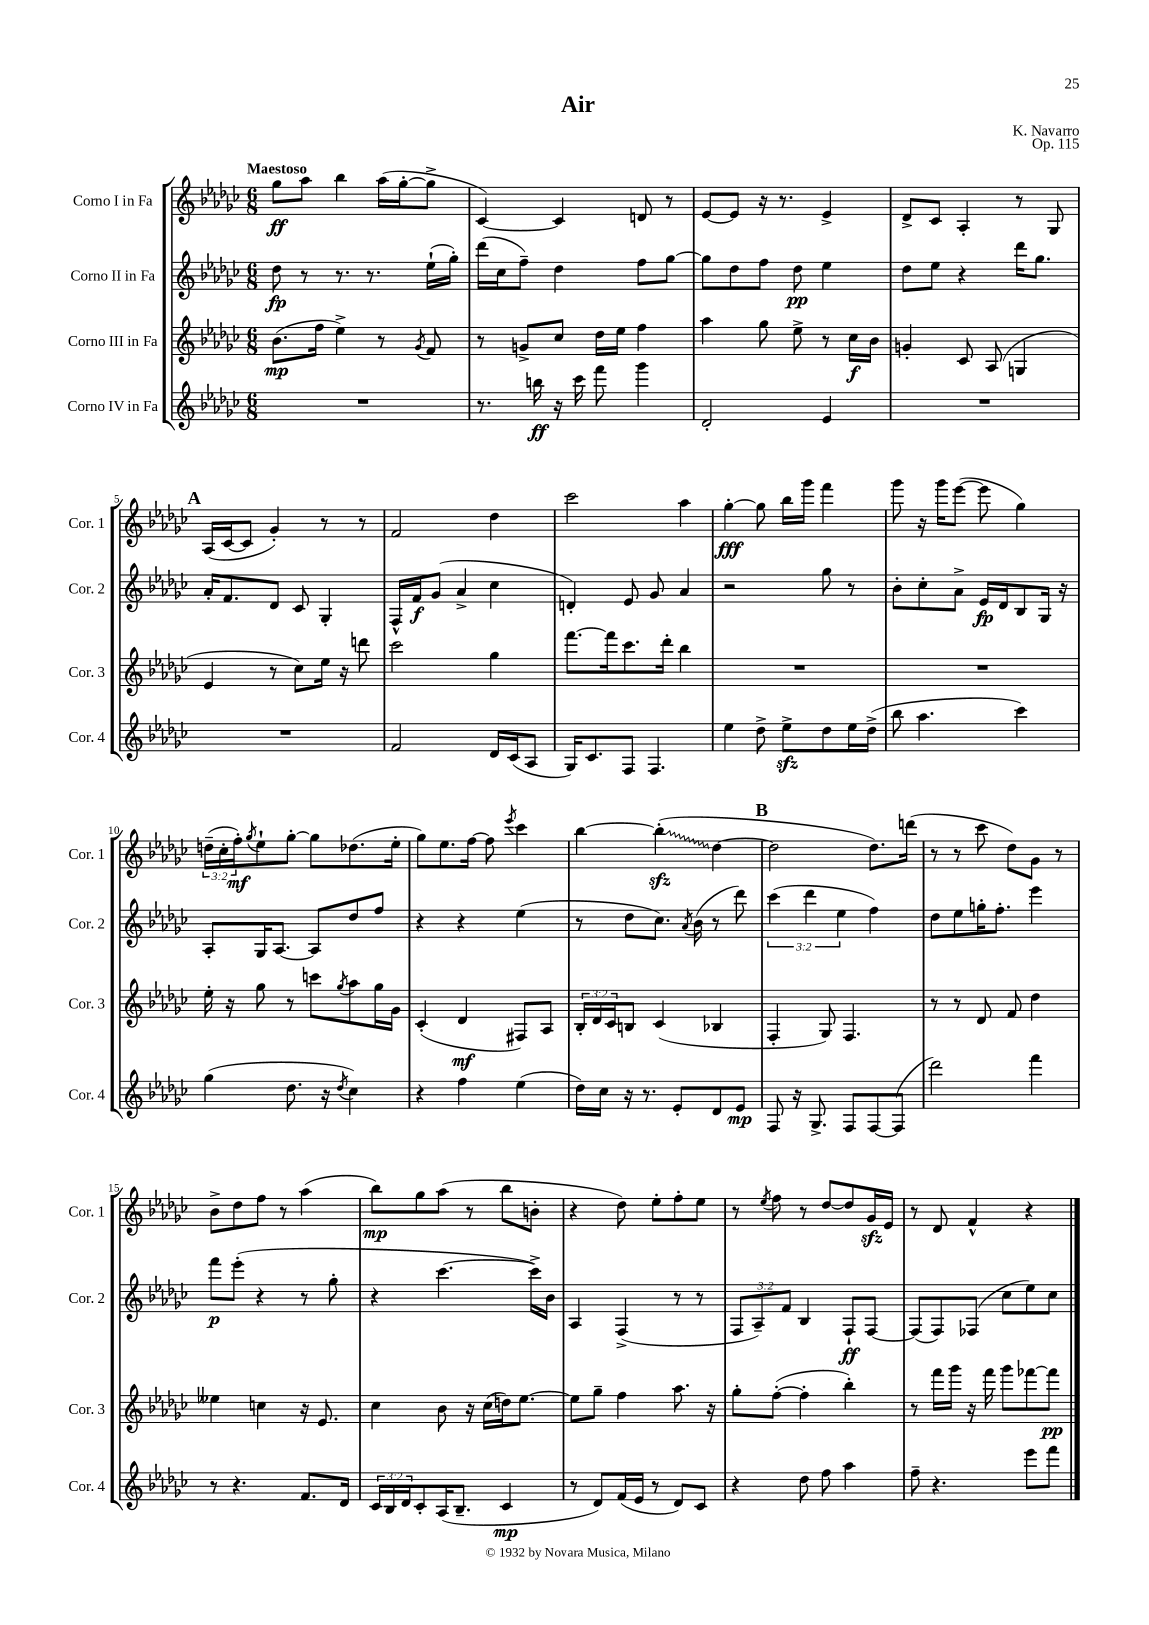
\header { title = "Air" composer = "K. Navarro" opus = "Op. 115" }
<<
\new StaffGroup <<
\new Staff = "s0" \with { instrumentName = "Corno I in Fa" shortInstrumentName = "Cor. 1" } {
    \clef treble \key ges \major \numericTimeSignature \time 6/8 \override Staff.TupletNumber.text = #tuplet-number::calc-fraction-text \tempo "Maestoso"
    ges''8\ff aes''8 bes''4 aes''16( ges''16~-. ges''8-> |
    ces'4~) ces'4 d'8 r8 |
    ees'8~ ees'8 r16 r8. ees'4-> |
    des'8-> ces'8 aes4-. r8 ges8 |
    \mark \markup { \bold "A" } aes16( ces'16~ ces'8 ges'4-.) r8 r8 |
    f'2 des''4 |
    ces'''2 aes''4 |
    ges''4~-.\fff ges''8 bes''16 ges'''16 f'''4 |
    ges'''8 r16 ges'''16 ees'''8~( ees'''8 ges''4) |
    \tuplet 3/2 { d''16--( ces''16-. f''16-.\mf) } \acciaccatura { ges''8 } ees''8-! ges''8~-. ges''8 des''8.( ees''16-. |
    ges''8) ees''8. f''16~ f''8 \acciaccatura { ees'''8 } ces'''4 |
    bes''4~ \once \override Glissando.style = #'zigzag bes''4-.\glissando\sfz( des''4~ |
    \mark \markup { \bold "B" } des''2 des''8.) d'''16( |
    r8 r8 ces'''8 des''8) ges'8 r8 |
    bes'8-> des''8 f''8 r8 aes''4( |
    bes''8\mp) ges''8 aes''8( r8 bes''8 b'8-. |
    r4 des''8) ees''8-. f''8-. ees''8 |
    r8 \acciaccatura { ees''8 } f''8 r8 des''8~ des''8 ges'16\sfz ees'16 |
    r8 des'8 f'4-^ r4 \bar "|." |
}
\new Staff = "s1" \with { instrumentName = "Corno II in Fa" shortInstrumentName = "Cor. 2" } {
    \clef treble \key ges \major \numericTimeSignature \time 6/8 \override Staff.TupletNumber.text = #tuplet-number::calc-fraction-text
    des''8\fp r8 r8. r8. ees''16-!( ges''16-.) |
    des'''16( ces''16 f''8--) des''4 f''8 ges''8~ |
    ges''8 des''8 f''8 des''8\pp ees''4 |
    des''8 ees''8 r4 des'''16 ges''8. |
    \mark \markup { \bold "A" } aes'16-. f'8. des'8 ces'8 ges4-. |
    f16-^ f'16\f ges'8( aes'4-> ces''4 |
    d'4-.) ees'8 ges'8 aes'4 |
    r2 ges''8 r8 |
    bes'8-. ces''8-. aes'8-> ees'16\fp des'16 bes8 ges16 r16 |
    aes8-. ges16 aes8.~ aes8 des''8 f''8 |
    r4 r4 ees''4( |
    r8 des''8 ces''8.) \acciaccatura { aes'8 } bes'16( r8 des'''8) |
    \mark \markup { \bold "B" } \tuplet 3/2 { ces'''4( des'''4 ees''4 } f''4) |
    des''8 ees''8 g''16-. f''8.-. ees'''4 |
    f'''8\p ees'''8-.( r4 r8 ges''8-. |
    r4 ces'''4.~ ces'''16->) bes'16 |
    aes4 f4->( r8 r8 |
    \tuplet 3/2 { f8 aes8--) f'8 } bes4 f8-!\ff f8~ |
    f8( f8) fes8( ces''8 ees''8) ces''8 \bar "|." |
}
\new Staff = "s2" \with { instrumentName = "Corno III in Fa" shortInstrumentName = "Cor. 3" } {
    \clef treble \key ges \major \numericTimeSignature \time 6/8 \override Staff.TupletNumber.text = #tuplet-number::calc-fraction-text
    bes'8.\mp( f''16 ees''4->) r8 \acciaccatura { ges'8 } f'8 |
    r8 g'8-> ces''8 des''16 ees''16 f''4 |
    aes''4 ges''8 ees''8-> r8 ces''16\f bes'16 |
    g'4-. ces'8 aes8( g4 |
    \mark \markup { \bold "A" } ees'4 r8 ces''8) ees''16 r16 d'''8 |
    ces'''2 ges''4 |
    f'''8.~ f'''16 ces'''8. des'''16-. bes''4 |
    R2. |
    R2. |
    ees''16-. r16 ges''8 r8 c'''8 \acciaccatura { ges''8 } aes''8 ges''16 ges'16 |
    ces'4-.( des'4\mf fis8) aes8 |
    \tuplet 3/2 { bes16-. des'16 ces'16 } b8 ces'4( bes4 |
    \mark \markup { \bold "B" } f4-. ges8) f4. |
    r8 r8 des'8 f'8 des''4 |
    eeses''4 c''4 r16 ees'8. |
    ces''4 bes'8 r16 ces''16( d''16) ees''8.~ |
    ees''8 ges''8-- f''4 aes''8. r16 |
    ges''8-. f''8~-.( f''4-. bes''4-.) |
    r8 f'''16 ges'''16 r16 f'''16 ges'''8 fes'''8~ fes'''8\pp \bar "|." |
}
\new Staff = "s3" \with { instrumentName = "Corno IV in Fa" shortInstrumentName = "Cor. 4" } {
    \clef treble \key ges \major \numericTimeSignature \time 6/8 \override Staff.TupletNumber.text = #tuplet-number::calc-fraction-text
    R2. |
    r8. b''16\ff r16 ces'''16 f'''8 ges'''4 |
    des'2-. ees'4 |
    R2. |
    \mark \markup { \bold "A" } R2. |
    f'2 des'16 ces'16( aes8 |
    ges16) ces'8. f8 f4. |
    ees''4 des''8-> ees''8->\sfz des''8 ees''16 des''16->( |
    bes''8 aes''4. ces'''4) |
    ges''4( des''8. r16 \acciaccatura { des''8 } ces''4) |
    r4 f''4 ees''4( |
    des''16) ces''16 r16 r8. ees'8-. des'8 ees'8\mp |
    \mark \markup { \bold "B" } f8 r16 ges8.-> f8 f8~ f8( |
    des'''2) f'''4 |
    r8 r4. f'8. des'16 |
    \tuplet 3/2 { ces'16 bes16 des'16 } ces'8-. aes16( bes8.-- ces'4\mp |
    r8 des'8) f'16( ees'16 r8 des'8) ces'8 |
    r4 des''8 f''8 aes''4 |
    f''8-- r4. ees'''8 f'''8 \bar "|." |
}
>>
>>
